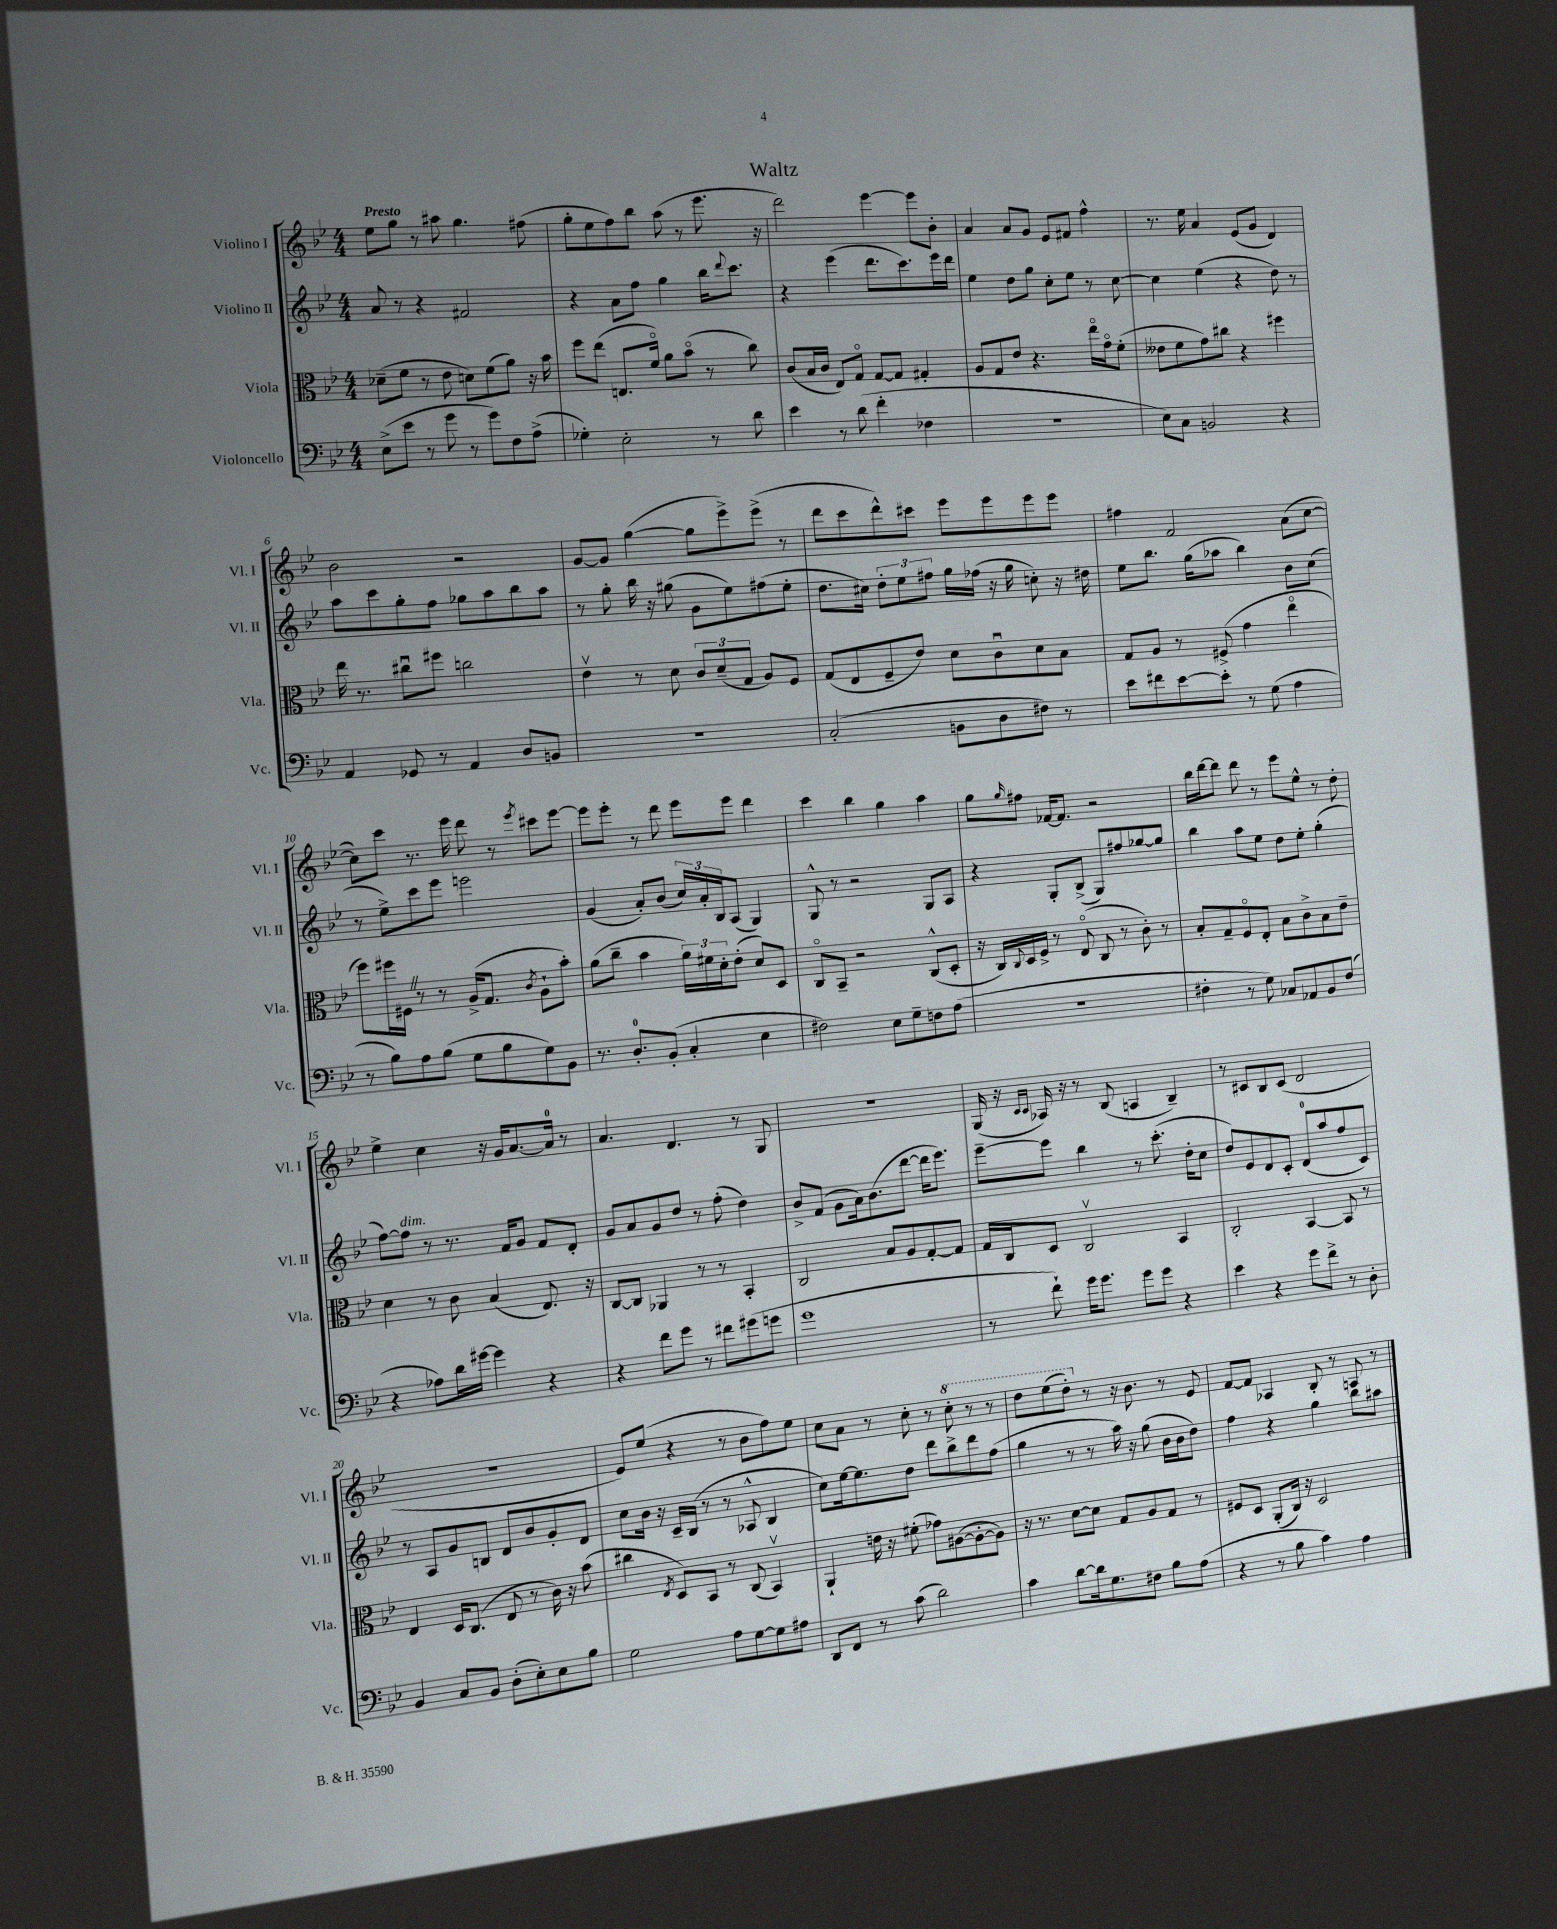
\header { title = "Waltz" }
<<
\new StaffGroup <<
\new Staff = "s0" \with { instrumentName = "Violino I" shortInstrumentName = "Vl. I" } {
    \clef treble \key bes \major \numericTimeSignature \time 4/4 \tempo "Presto"
    ees''8 g''8 r8 ais''8 g''4. fis''8( |
    g''8-. ees''8 f''8) bes''8 a''8( r8 ees'''8. r16 |
    d'''2) ees'''4~ ees'''8 bes'8-. |
    a'4 a'8 g'8 ees'8 fis'8 f''4-^ |
    r8. ees''16 a'4 ees'8( g'8 d'4) |
    bes'2 r2 |
    g'8~ g'8 g''4~( g''8 ees'''8->) ees'''8->( r8 |
    d'''8 c'''8 d'''8-^) cis'''8 ees'''8 ees'''8 ees'''8 ees'''8 |
    fis''4 f'2 a'8( c''8~ |
    c''8) c'''8 r8. ees'''16 d'''8 r8 \acciaccatura { ees'''8 } cis'''8 ees'''8~ |
    ees'''8 ees'''8-. r8 d'''8 ees'''8 ees'''8 d'''4 |
    c'''4 bes''4 g''4 a''4 |
    g''8 \grace { g''16 } fis''8 fes'16~ fes'8. r2 |
    bes''16 d'''16~ d'''8 d'''8 r8 ees'''8 ees''8-^ r8 d''8-. |
    ees''4-> c''4 r16 g'16 a'8.~ a'16-0 r8 |
    a'4. d'4. r8 g8 |
    r1 |
    g16( r16 \grace { c'16 c'16 } aes16) r16 r8 bes8( a4 bes4--) |
    r8 cis'8 bes8 cis'8( d'2 |
    R1 |
    ees'8) ees''8( r4 r8 bes'8 f''8) ees''8 |
    c''8 a'8 r8 c''8-. r8 \ottava #1 c'''8-. r8 r8 |
    d'''8 ees'''8( d'''8-.) \ottava #0 r8 r16 bes'8. r8 ees'8 |
    f'8~ f'8 aes4 bes8-. r8 a8 r8 \bar "|." |
}
\new Staff = "s1" \with { instrumentName = "Violino II" shortInstrumentName = "Vl. II" } {
    \clef treble \key bes \major \numericTimeSignature \time 4/4
    a'8 r8 r4 fis'2 |
    r4 a'8 f''8 g''4 bes''16 \appoggiatura { d'''8 } c'''8. |
    r4 ees'''4( d'''8. c'''8.) ees'''16 d'''16 |
    ees''4 d''8 g''8 c''8-. ees''8 r8 c''8~ |
    c''4 ees''4( r4 d''8) r8 |
    a''8 c'''8 g''8-. f''8 ges''8 a''8 bes''8 a''8 |
    r8 g''8-. bes''16 r16 gis''8( g'8 ees''8) fis''8( ees''8-. |
    d''8. cis''16) \tuplet 3/2 { d''8-. ees''8 fis''8 } g''16 fes''16( r16 g''16 c''8-.) r16 dis''16 |
    ees''8 bes''8. g''16( aes''8 bes''4) bes'8 c''8( |
    r8 ees''8->) c'''8 ees'''8 e'''2 |
    g'4( a'8-.) bes'8( \tuplet 3/2 { c''16) a'16-. bes16 } a8( g4) |
    g8-^ r8 r2 g8 a8 |
    r4 g8-. bes8->( g8) fis''8 ges''8~ ges''8 |
    bes''4 a''8 ees''8 d''8 ees''8-. g''4-.( |
    f''8~) f''8^\markup { \italic "dim." } r8 r8. f'16 g'8 f'8 d'8-. |
    g'8 a'8 g'8 d''8 r8 f''8-.( d''4) |
    bes'8-> f'8( g'8 a'16) bes'8.( d'''8~ d'''16 ees'''8.) |
    ees'''8~-- ees'''8 bes''4 r8 c'''8.-.( d''16-. c''8 |
    d''8) ees'8 d'8 c'8-. d'8-0( a''8 f''8 c'8) |
    r8 a8 g'8 b8 d'8 bes'8 g'8-. d'8 |
    c''8 bes'16 r16 c'16-- bes16( r8 r8 aes8-^ bes4 |
    c''8) ees''16~ ees''8. d''8 d'''8 bes''8-> d'''8 f''8( |
    g''4 r8 r8 a''16) r16 g''8( bes'16 bes'16 d''8) |
    f''4 r4 g''4 bes''8 ais''8 \bar "|." |
}
\new Staff = "s2" \with { instrumentName = "Viola" shortInstrumentName = "Vla." } {
    \clef alto \key bes \major \numericTimeSignature \time 4/4
    des'8--( f'8 r8 ees'8 d'8) f'8( a'8) r16 bes'16 |
    f''8 ees''8( e8. f'16\flageolet) a'8 bes'8\flageolet( r8 c''8) |
    c'8( bes16 c'16 ees8) g8\flageolet g8~ g8 gis4-. |
    a8 g8 ees'8 r4. ees''16\flageolet g'16\flageolet f'8-.( |
    eeses'8 f'8 g'8) cis''8 r4 fis''4 |
    ees''16 r8. cis''8\downbow fis''8 c''2 |
    ees'4\upbow r8 d'8 \tuplet 3/2 { c'8 d'8--( g8 } a8) f8 |
    g8( ees8 f8-- ees'8) d'8 c'8\downbow d'8 bes8 |
    g8 a8 r8 fis8->( g'4 ees''4\flageolet |
    f''8) fis''16 fis16 \once \override BreathingSign.text = \markup { \musicglyph "scripts.caesura.straight" } \breathe r8 r8 a16->( g8. \acciaccatura { c'8 } a8-! bes'8-.) |
    a'8( c''8-- bes'4 \tuplet 3/2 { a'16) fis'16 d'16-. } ees'8-.( d'8) d8 |
    c8\flageolet bes,8-- r2 c8-^( d8-. |
    r16 c16) \appoggiatura { c8 } d16 f16-> r8 ees8\flageolet( c8 r8 c'8-.) r8 |
    bes8-. g8-- f8\flageolet ees8-. bes8 c'8-> bes8 ees'8-- |
    d'4 r8 c'8 bes4( ees8.) r16 |
    c8~ c8 aes,4 r8 r8 bes,4-. |
    c2 bes8 a8 g8~-. g8 |
    g16 c16 d8 c2\upbow bes,4 |
    c2-. bes,4~ bes,8 r8 |
    ees4 d16 c8.( ees8 r8 c'16) r16 bes'8( |
    cis''4 \acciaccatura { ees8 } d8) bes,8 r8 c8( bes,4\upbow) |
    a,4-! e'16 r16 fis'8-.( ges'8) ais8~( ais8~-. ais8) |
    r16 r8. d'8~ d'8 g8 a8 g8 r8 |
    fis8 d8 a,8-.( c16) r16 d2 \bar "|." |
}
\new Staff = "s3" \with { instrumentName = "Violoncello" shortInstrumentName = "Vc." } {
    \clef bass \key bes \major \numericTimeSignature \time 4/4
    ees8->( ees'8 r8 g'8 r8 g'8) f8 a8->( |
    ges4-.) ees2-. r8 d'8 |
    ees'4 r8 d'8( f'4-. fes4 |
    R1 |
    ees8) c8 b,2 r4 |
    a,4 ges,8 r8 a,4 d8 b,8 |
    R1 |
    c2-.( b,8 d8 fis8) r8 |
    ees'8 fis'8 ees'8~ ees'8-. r8 g8( a4 |
    r8 bes8) a8 bes8( g8 bes8 g8) bes,8 |
    r8. d8.-0-. bes,8-.( c4-. ees4 |
    fis2) ees8 g8-- f8 a8( |
    R1 |
    fis4-. r8 g8) ces8 aes,8 bes,8 fis8( |
    r4 aes8) d'16 gis'16~ gis'4 r4 |
    r4 f'8 g'8 r8 fis'8 gis'8( g'8 |
    g'1 |
    r8 f'8-!) g'16 g'8. g'8 g'8 r4 |
    ees'4 r4 g'8 f'8-> r8 d8-. |
    bes,4 c8 bes,8 d8-.( ees8-.) ees8 bes8 |
    g2 a8 g8~ g8 ais8 |
    d,8 f,8 r8 c'8( d'2) |
    c'4 d'8~ d'16 g8. fis8 bes8 a8( |
    r4 r8 bes8 c'4) a4 \bar "|." |
}
>>
>>
